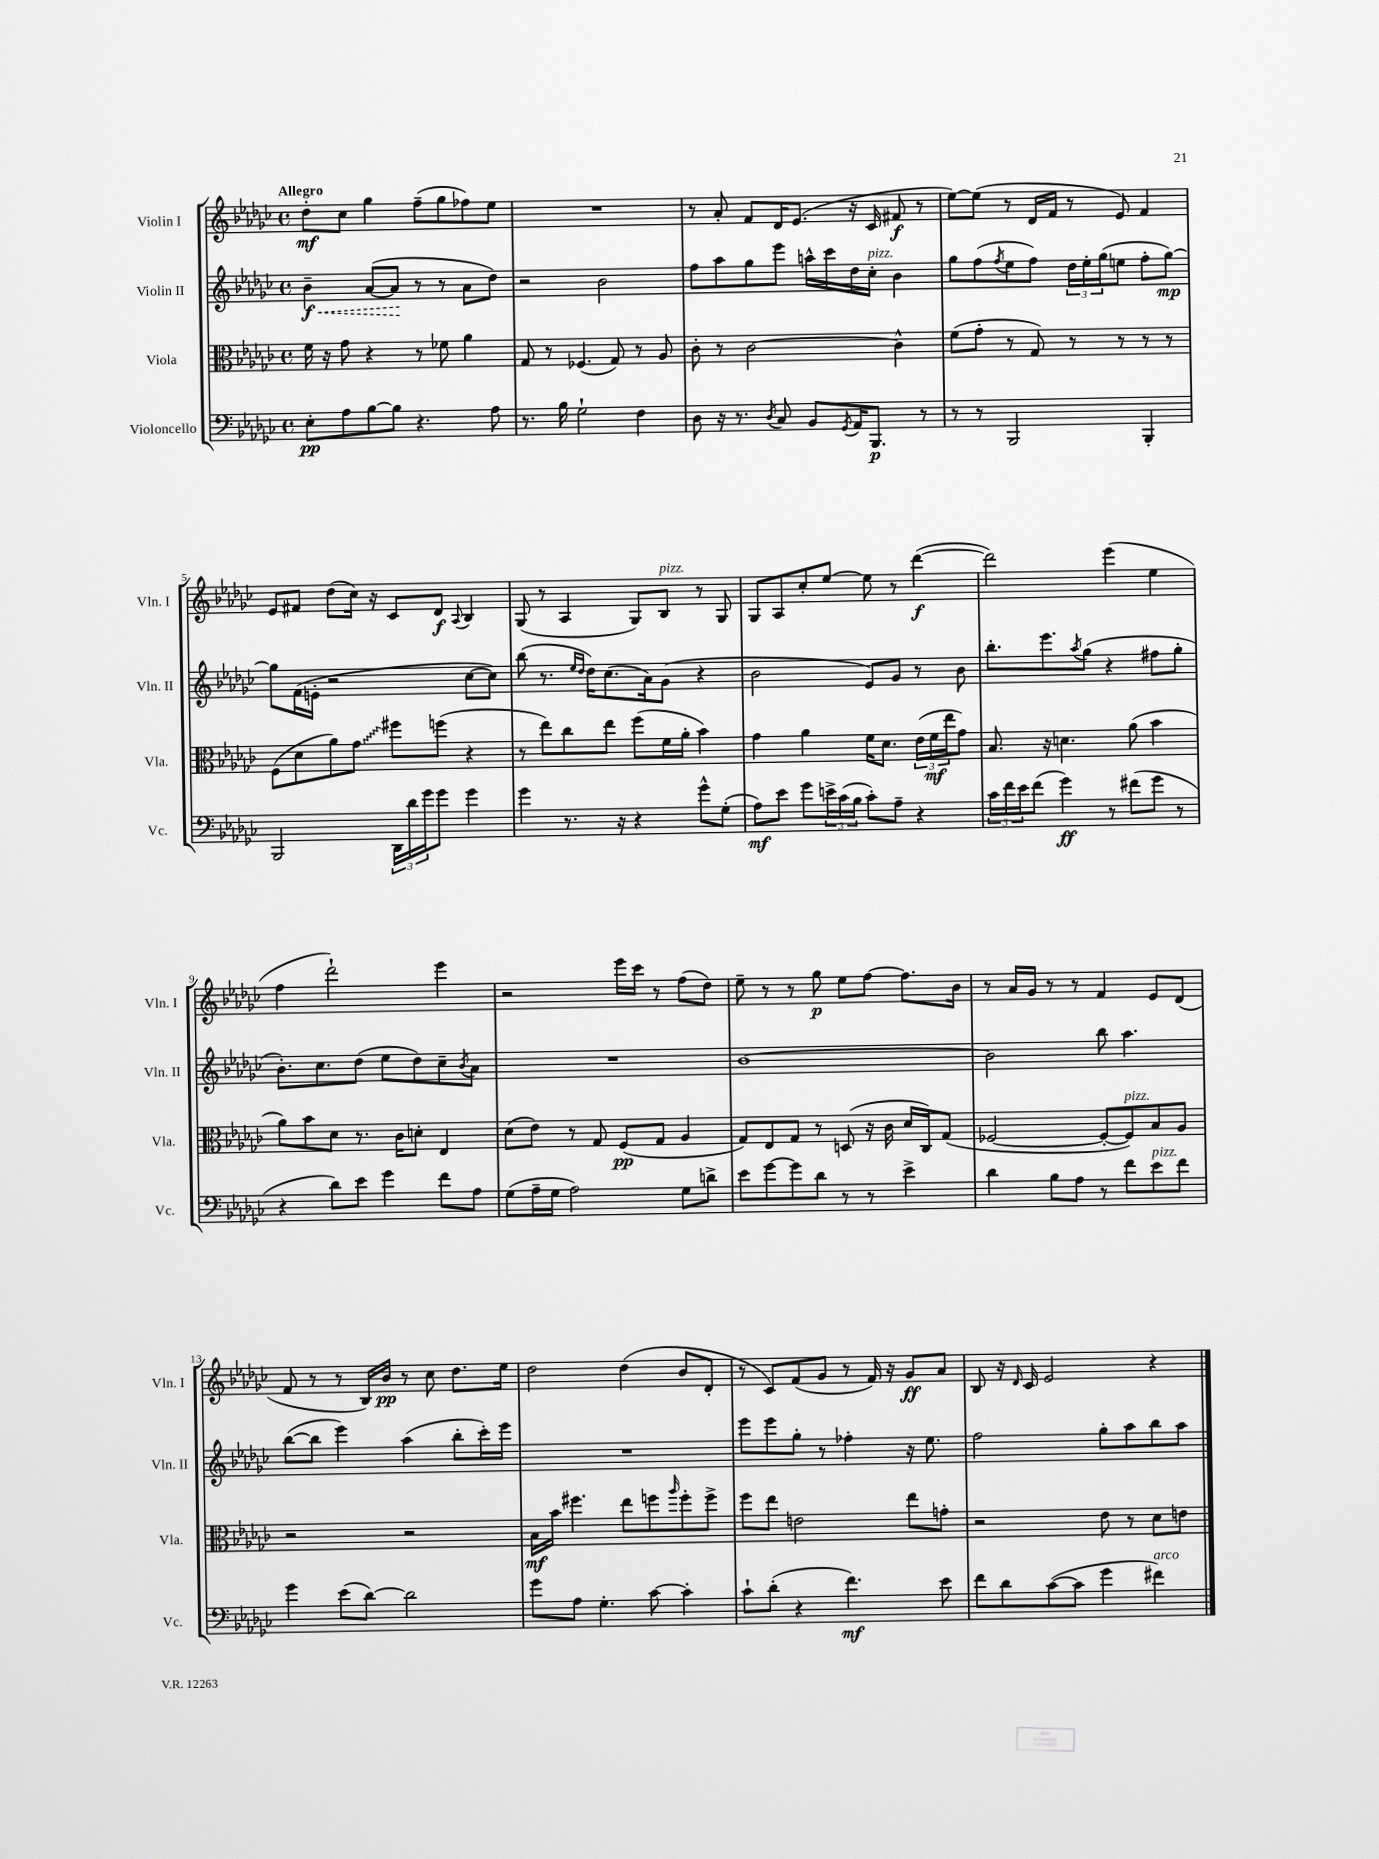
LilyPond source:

<<
\new StaffGroup <<
\new Staff = "s0" \with { instrumentName = "Violin I" shortInstrumentName = "Vln. I" } {
    \clef treble \key ges \major \defaultTimeSignature \time 4/4 \tempo "Allegro"
    des''8-.\mf ces''8 ges''4 f''8--( ges''8 fes''8) ees''8 |
    R1 |
    r8 aes'8-. f'8 des'16 ees'8.( r16 ces'16 fis'8\f r8 |
    ees''8~) ees''8( r8 des'16 f'16 r8 ees'8) f'4 |
    ees'8 fis'8 des''8( ces''16) r16 ces'8 des'8\f \appoggiatura { aes8 } bes4 |
    ges8( r8 aes4 ges8) bes8^\markup { \italic "pizz." } r8 ges8 |
    ges8 aes8 ces''8-. ees''8~ ees''8 r8 des'''4~\f( |
    des'''2) ees'''4( ees''4 |
    f''4 des'''2-!) ees'''4 |
    r2 ees'''16 ces'''16 r8 f''8( des''8) |
    ees''8-- r8 r8 ges''8\p ees''8 f''8~ f''8. bes'16 |
    r8 aes'16 ges'16 r8 r8 f'4 ees'8 des'8( |
    f'8 r8 r8 bes16) bes'16\pp r8 ces''8 des''8. ees''16 |
    des''2 des''4( bes'8 des'8-. |
    r8 ces'8) f'8( ges'8 r8 f'16) r16 ges'8\ff aes'8 |
    bes8 r16 \grace { des'16 } ces'16 ees'2 r4 \bar "|." |
}
\new Staff = "s1" \with { instrumentName = "Violin II" shortInstrumentName = "Vln. II" } {
    \clef treble \key ges \major \defaultTimeSignature \time 4/4
    \once \override Hairpin.style = #'dashed-line bes'4--\f\< aes'8~( aes'8\! r8 r8 aes'8 des''8) |
    r2 bes'2 |
    f''8 aes''8 ges''8 ees'''8 a''16-^ ces'''16 des''16 ces''16-.^\markup { \italic "pizz." } bes'4 |
    ges''8 f''8( \acciaccatura { f''8 } ees''8 f''8) \tuplet 3/2 { des''16 ees''16-. ges''16( } e''8 f''8-. ges''8~\mp) |
    ges''8 f'16( e'16-. r2 ces''8~ ces''8) |
    bes''8( r8. \grace { ees''16 des''16 } des''16) ces''8.( aes'16) ges'8( r4 |
    bes'2 ees'8) ges'8 r8 bes'8 |
    bes''8.-. ees'''8. \acciaccatura { aes''8 } ges''8( r4 fis''8 ges''8-. |
    bes'8.-.) ces''8. des''8( ees''8 des''8) ces''8-- \acciaccatura { bes'8 } aes'8 |
    R1 |
    bes'1~ |
    bes'2 bes''8 aes''4. |
    bes''8~( bes''8 ees'''4) aes''4( bes''8-. ces'''16-.) ees'''16 |
    R1 |
    ees'''8 ees'''8 ges''8-. r8 fes''4-. r16 ees''8. |
    f''2 ges''8-. aes''8 bes''8 aes''8 \bar "|." |
}
\new Staff = "s2" \with { instrumentName = "Viola" shortInstrumentName = "Vla." } {
    \clef alto \key ges \major \defaultTimeSignature \time 4/4
    f'16 r16 ges'8 r4 r8 fes'8 aes'4 |
    ges8 r8 fes4.( ges8) r8 aes8 |
    ces'8-. r8 ces'2~ ces'4-^ |
    f'8( ges'8-. r8 ges8) r8 r8 r8 r8 |
    f8( des'8 aes'8) \once \override Glissando.style = #'zigzag ges'8\glissando fis''8 f''8( r4 |
    r8 ees''8) ces''8 ees''8 f''8( f'16 aes'16-. bes'4) |
    ges'4 aes'4 f'16 des'8. \tuplet 3/2 { ees'16( f'16\mf ees''16 } ges'8) |
    bes8. r16 d'4. aes'8( bes'4 |
    aes'8) bes'8 des'8 r8. ces'16 d'8-. ees4 |
    des'8( ees'8) r8 ges8 f8\pp( ges8 aes4 |
    ges8) ees8 ges8 r8 d8( r16 ces'16 des'16 ces16) ges8( |
    fes2~ fes8~-. fes8^\markup { \italic "pizz." }) bes8 aes8 |
    r2 r2 |
    bes16\mf bes'16 fis''4. ees''8 f''8 \grace { aes''16 } f''8-. f''8-> |
    f''8 ees''8 e'2 ees''8 g'8-. |
    r2 ees'8 r8 des'8 e'8 \bar "|." |
}
\new Staff = "s3" \with { instrumentName = "Violoncello" shortInstrumentName = "Vc." } {
    \clef bass \key ges \major \defaultTimeSignature \time 4/4
    ees8-.\pp aes8 bes8~ bes8 r4. aes8 |
    r8. bes16 ges2-! f4 |
    des8 r16 r8. \acciaccatura { des8 } ces8 bes,8 \acciaccatura { ges,8 } aes,16 bes,,8.\p r8 |
    r8 r8 bes,,2 bes,,4-. |
    bes,,2 \tuplet 3/2 { des,16 des'16 ges'16 } ges'8 ges'4 |
    ges'4 r8. r16 r4 ges'8-^ ges8-.( |
    aes8\mf) ees'8 ges'8 \tuplet 3/2 { e'16-> ces'16( bes16 } ces'8-.) aes8-- r4 |
    \tuplet 3/2 { ces'16 f'16 ees'16 } f'8( ges'4\ff) r8 fis'8( ges'8 r8 |
    r4 des'8) ees'8 ges'4 f'8 aes8 |
    ges8( aes16-- ges16 aes2) ges8 d'8-> |
    ees'8 ges'8~ ges'8 des'8 r8 r8 ees'4-> |
    des'4 bes8 aes8 r8 f'8 ees'8^\markup { \italic "pizz." } f'8 |
    ges'4 ees'8( des'8~) des'2 |
    ges'8 aes8 ges4.-. ces'8~ ces'4-. |
    ces'8-! des'8-.( r4 f'4.\mf) ees'8 |
    f'8 des'8 ces'8~( ces'8 ges'4 fis'4^\markup { \italic "arco" }) \bar "|." |
}
>>
>>
